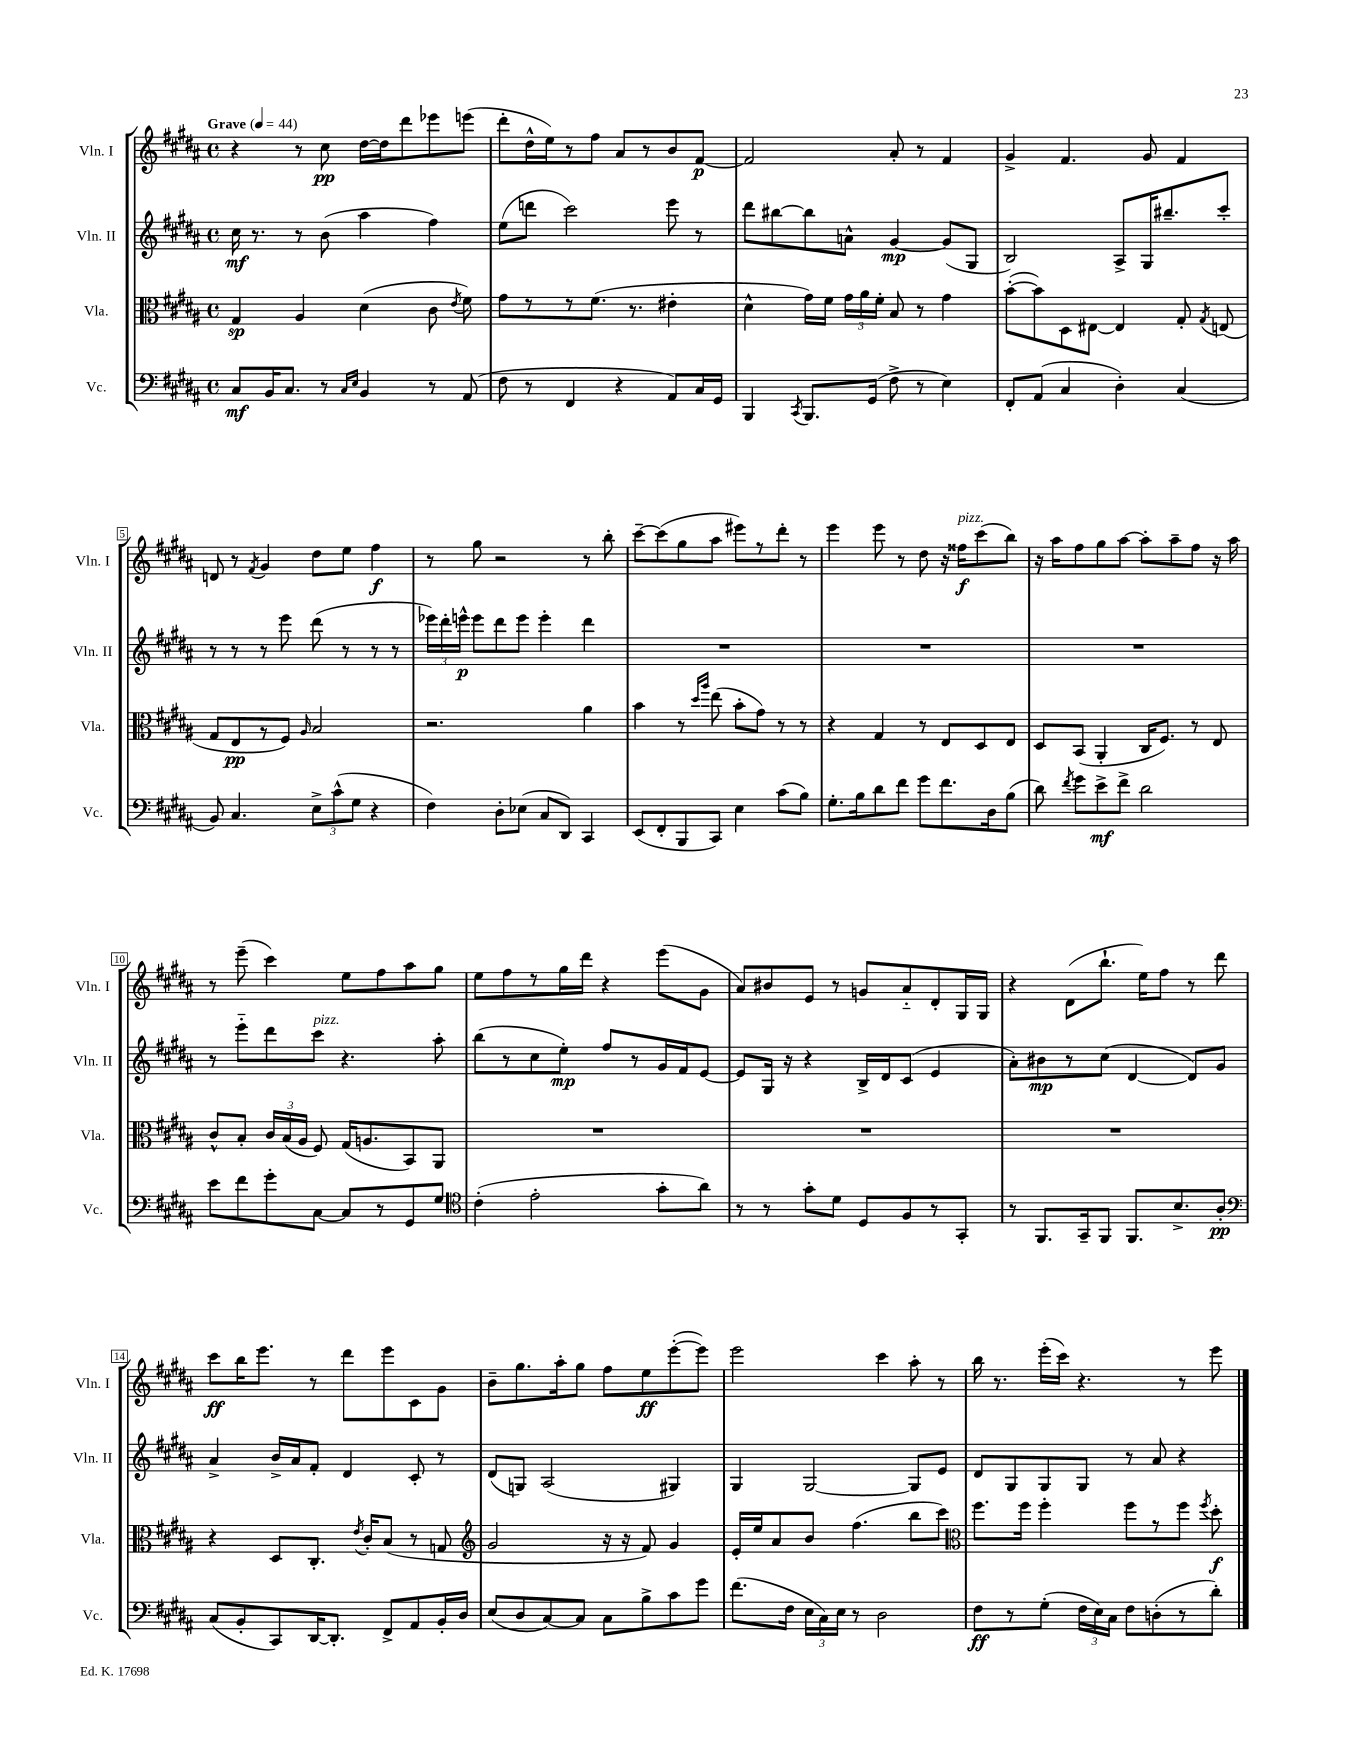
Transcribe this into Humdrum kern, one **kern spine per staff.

**kern	**dynam	**kern	**dynam	**kern	**dynam	**kern	**dynam
*part4	*part4	*part3	*part3	*part2	*part2	*part1	*part1
*staff4	*staff4	*staff3	*staff3	*staff2	*staff2	*staff1	*staff1
*I"Vc.	*	*I"Vla.	*	*I"Vln. II	*	*I"Vln. I	*
*I'Vc.	*	*I'Vla.	*	*I'Vln. II	*	*I'Vln. I	*
*clefF4	*	*clefC3	*	*clefG2	*	*clefG2	*
*k[f#c#g#d#a#]	*	*k[f#c#g#d#a#]	*	*k[f#c#g#d#a#]	*	*k[f#c#g#d#a#]	*
*M4/4	*	*M4/4	*	*M4/4	*	*M4/4	*
*met(c)	*	*met(c)	*	*met(c)	*	*met(c)	*
*MM44	*	*MM44	*	*MM44	*	*MM44	*
=1	=1	=1	=1	=1	=1	=1	=1
!	!	!	!	!	!	!LO:TX:a:B:t=Grave	!
8C#/L	mf	4G#/	sp	16cc#\	mf	4r	.
.	.	.	.	8.r	.	.	.
16BB/K	.	.	.	.	.	.	.
8.C#/J	.	.	.	.	.	.	.
.	.	4A#/	.	8r	.	8r	.
8r	.	.	.	(8b\	.	8cc#\	pp
16qqC#/LL	.	.	.	.	.	.	.
16qqE/JJ	.	.	.	.	.	.	.
4BB/	.	(4d#\	.	4aa#\	.	[16dd#\LL	.
.	.	.	.	.	.	16dd#\J]	.
.	.	.	.	.	.	8ddd#\	.
8r	.	8c#\	.	4ff#\)	.	8eee-X\	.
.	.	8qe/	.	.	.	.	.
(8AA#/	.	8f#\)	.	.	.	(8eeen\J	.
=2	=2	=2	=2	=2	=2	=2	=2
8F#\	.	8g#\L	.	(8ee\L	.	8ddd#'\L	.
8r	.	8r	.	8dddn\J	.	16dd#^^\L	.
.	.	.	.	.	.	16ee\J)	.
4FF#/	.	8r	.	2ccc#\)	.	8r	.
.	.	(8.f#\J	.	.	.	8ff#\J	.
4r	.	.	.	.	.	8a#/L	.
.	.	8.r	.	.	.	.	.
.	.	.	.	.	.	8r	.
8AA#/L)	.	4e#X'\	.	8eee\	.	8b/	.
16C#/L	.	.	.	8r	.	[8f#/J	p
16GG#/JJ	.	.	.	.	.	.	.
=3	=3	=3	=3	=3	=3	=3	=3
4BBB/	.	4d#^^\	.	8ddd#\L	.	2f#/]	.
.	.	.	.	[8bb#X\	.	.	.
8qCC#/	.	.	.	.	.	.	.
8.BBB/L	.	16g#\LL)	.	8bb#\]	.	.	.
.	.	16f#\JJ	.	.	.	.	.
.	.	24g#\LL	.	8an^^\J	.	.	.
.	.	24a#\	.	.	.	.	.
(16GG#/Jk	.	.	.	.	.	.	.
.	.	24f#'\JJ	.	.	.	.	.
8F#^\	.	8B/	.	[4g#/	mp	8a#'/	.
8r	.	8r	.	.	.	8r	.
4E\)	.	4g#\	.	(8g#/L]	.	4f#/	.
.	.	.	.	8G#/J	.	.	.
=4	=4	=4	=4	=4	=4	=4	=4
8FF#'/L	.	([8b'\L	.	2B/)	.	4g#^/	.
(8AA#/J	.	8b\])	.	.	.	.	.
4C#/	.	8D#\	.	.	.	4.f#/	.
.	.	[8E#X\J	.	.	.	.	.
4D#'\)	.	4E#/]	.	8A#^/L	.	.	.
.	.	.	.	16G#/K	.	8g#/	.
.	.	.	.	8.bb#X~/	.	.	.
(4C#/	.	8G#'/	.	.	.	4f#/	.
.	.	8qG#/	.	.	.	.	.
.	.	(8En/	.	8ccc#'/J	.	.	.
!!LO:LB:g=z
=5	=5	=5	=5	=5	=5	=5	=5
8BB/)	.	8G#/L	.	8r	.	8dn/	.
4.C#/	.	8E/	pp	8r	.	8r	.
.	.	.	.	.	.	8qf#/	.
.	.	8r	.	8r	.	4g#/	.
.	.	8F#/J)	.	8eee\	.	.	.
.	.	16qqA#/	.	.	.	.	.
12E^\L	.	2B/	.	(8ddd#\	.	8dd#\L	.
(12c#^^\	.	.	.	.	.	.	.
.	.	.	.	8r	.	8ee\J	.
12G#\J	.	.	.	.	.	.	.
4r	.	.	.	8r	.	4ff#\	f
.	.	.	.	8r	.	.	.
=6	=6	=6	=6	=6	=6	=6	=6
4F#\)	.	2.r	.	24eee-X\LL)	.	8r	.
.	.	.	.	24ddd#'\	.	.	.
.	.	.	.	24eeen^^\JJ	p	.	.
.	.	.	.	8eee\L	.	8gg#\	.
8D#'\L	.	.	.	8ddd#\	.	2r	.
(8E-X\J	.	.	.	8eee\J	.	.	.
8C#/L	.	.	.	4eee'\	.	.	.
8DD#/J)	.	.	.	.	.	.	.
4CC#/	.	4a#\	.	4ddd#\	.	8r	.
.	.	.	.	.	.	8bb'\	.
=7	=7	=7	=7	=7	=7	=7	=7
(8EE/L	.	4b\	.	1r	.	[8ccc#~\L	.
8FF#'/	.	.	.	.	.	(8ccc#\]	.
8BBB/	.	8r	.	.	.	8gg#\	.
.	.	16qqdd#/LL	.	.	.	.	.
.	.	16qqaa#/JJ	.	.	.	.	.
8CC#/J)	.	(8ee\	.	.	.	8aa#\J	.
4E\	.	8b'\L	.	.	.	8eee#X\L)	.
.	.	8g#\J)	.	.	.	8r	.
(8c#\L	.	8r	.	.	.	8ddd#'\J	.
8B\J)	.	8r	.	.	.	8r	.
=8	=8	=8	=8	=8	=8	=8	=8
8.G#'\L	.	4r	.	1r	.	4eee\	.
16B\k	.	.	.	.	.	.	.
8d#\	.	4G#/	.	.	.	8eee\	.
8f#\J	.	.	.	.	.	8r	.
8g#\L	.	8r	.	.	.	8dd#\	.
8.f#\	.	8E/L	.	.	.	16r	.
!	!	!	!	!	!	!LO:TX:a:i:t=pizz.	!
.	.	.	.	.	.	16ff##X\KL	f
.	.	8D#/	.	.	.	(8ccc#\	.
16D#\k	.	.	.	.	.	.	.
(8B\J	.	8E/J	.	.	.	8bb\J)	.
=9	=9	=9	=9	=9	=9	=9	=9
8d#\)	.	8D#/L	.	1r	.	16r	.
.	.	.	.	.	.	16aa#\KL	.
8qf#/	.	.	.	.	.	.	.
8g#\L	.	(8BB/J	.	.	.	8ff#\	.
8e^\	mf	4AA#'/	.	.	.	8gg#\	.
8f#^\J	.	.	.	.	.	[8aa#\J	.
2d#\	.	16C#/KL	.	.	.	8aa#'\L]	.
.	.	8.F#/J)	.	.	.	.	.
.	.	.	.	.	.	8aa#~\	.
.	.	8r	.	.	.	8ff#\J	.
.	.	8E/	.	.	.	16r	.
.	.	.	.	.	.	16aa#\	.
!!LO:LB:g=z
=10	=10	=10	=10	=10	=10	=10	=10
8e\L	.	8c#^^/L	.	8r	.	8r	.
8f#\	.	8B'/J	.	8eee\L	.	(8eee~\	.
8g#'\	.	24c#/LL	.	8ddd#\	.	4ccc#\)	.
.	.	(24B/	.	.	.	.	.
.	.	24A#/JJ	.	.	.	.	.
!	!	!	!	!LO:TX:a:i:t=pizz.	!	!	!
[8C#\J	.	8F#/)	.	8ccc#\J	.	.	.
8C#/L]	.	(16G#/KL	.	4.r	.	8ee\L	.
.	.	8.An/	.	.	.	.	.
8r	.	.	.	.	.	8ff#\	.
8GG#/	.	8BB/)	.	.	.	8aa#\	.
8G#/J	.	8AA#/J	.	8aa#'\	.	8gg#\J	.
=11	=11	=11	=11	=11	=11	=11	=11
*clefC4	*	*	*	*	*	*	*
(4c#'\	.	1r	.	(8bb\L	.	8ee\L	.
.	.	.	.	8r	.	8ff#\	.
2e'\	.	.	.	8cc#\	.	8r	.
.	.	.	.	8ee'\J)	mp	16gg#\L	.
.	.	.	.	.	.	16ddd#\JJ	.
.	.	.	.	8ff#/L	.	4r	.
.	.	.	.	8r	.	.	.
8g#'\L	.	.	.	16g#/L	.	(8eee\L	.
.	.	.	.	16f#/J	.	.	.
8a#\J)	.	.	.	[8e/J	.	8g#\J	.
=12	=12	=12	=12	=12	=12	=12	=12
8r	.	1r	.	8e/L]	.	8a#/L)	.
8r	.	.	.	16G#/Jk	.	8b#X/	.
.	.	.	.	16r	.	.	.
8g#'\L	.	.	.	4r	.	8e/J	.
8d#\J	.	.	.	.	.	8r	.
8D#/L	.	.	.	16B^/LL	.	8gn/L	.
.	.	.	.	16d#/J	.	.	.
8F#/	.	.	.	(8c#/J	.	8a#/	.
8r	.	.	.	4e/	.	8d#'/	.
8GG#'/J	.	.	.	.	.	16G#/L	.
.	.	.	.	.	.	16G#/JJ	.
=13	=13	=13	=13	=13	=13	=13	=13
8r	.	1r	.	8a#'\L)	.	4r	.
8.FF#/L	.	.	.	8b#X\	mp	.	.
.	.	.	.	8r	.	(8d#\L	.
16GG#~/k	.	.	.	.	.	.	.
8FF#/J	.	.	.	(8cc#\J	.	8.bb`\J	.
8.FF#/L	.	.	.	[4d#/	.	.	.
.	.	.	.	.	.	16ee\KL)	.
.	.	.	.	.	.	8ff#\J	.
8.B^/	.	.	.	.	.	.	.
.	.	.	.	8d#/L])	.	8r	.
8A#'/J	pp	.	.	8g#/J	.	8ddd#\	.
!!LO:LB:g=z
=14	=14	=14	=14	=14	=14	=14	=14
*clefF4	*	*	*	*	*	*	*
(8C#/L	.	4r	.	4a#^/	.	8ccc#\L	ff
8BB'/	.	.	.	.	.	16bb\K	.
.	.	.	.	.	.	8.eee\J	.
8CC#/)	.	8D#/L	.	16b^/LL	.	.	.
.	.	.	.	16a#/J	.	.	.
[16DD#/K	.	8.C#'/J	.	8f#'/J	.	8r	.
8.DD#'/J]	.	.	.	.	.	.	.
.	.	.	.	4d#/	.	8ddd#\L	.
.	.	8qe/	.	.	.	.	.
.	.	16c#'/KL	.	.	.	.	.
8FF#^/L	.	(8B/J	.	.	.	8eee\	.
8AA#/	.	8r	.	8c#'/	.	8c#\	.
16BB'/L	.	8Gn/	.	8r	.	8g#\J	.
16D#/JJ	.	.	.	.	.	.	.
=15	=15	=15	=15	=15	=15	=15	=15
*	*	*clefG2	*	*	*	*	*
(8E/L	.	2g#/	.	(8d#/L	.	8b~\L	.
8D#/	.	.	.	8Gn/J)	.	8.gg#\	.
[8C#/)	.	.	.	(2A#/	.	.	.
.	.	.	.	.	.	16aa#'\k	.
8C#/J]	.	.	.	.	.	8gg#\J	.
8C#\L	.	16r	.	.	.	8ff#\L	.
.	.	16r	.	.	.	.	.
8B^\	.	8f#/)	.	.	.	8ee\	ff
8c#\	.	4g#/	.	4G#X/)	.	([8eee'\	.
8g#\J	.	.	.	.	.	8eee\J])	.
=16	=16	=16	=16	=16	=16	=16	=16
(8.f#\L	.	16e'/LL	.	4G#/	.	2eee\	.
.	.	16ee/J	.	.	.	.	.
.	.	8a#/	.	.	.	.	.
16F#\Jk	.	.	.	.	.	.	.
24E\LL	.	8b/J	.	[2G#/	.	.	.
24C#\)	.	.	.	.	.	.	.
24E\JJ	.	.	.	.	.	.	.
8r	.	(4.ff#\	.	.	.	.	.
2D#\	.	.	.	.	.	4ccc#\	.
.	.	8bb\L	.	8G#/L]	.	8aa#'\	.
.	.	8ccc#\J)	.	8e/J	.	8r	.
=17	=17	=17	=17	=17	=17	=17	=17
*	*	*clefC3	*	*	*	*	*
8F#\L	ff	8.ff#\L	.	8d#/L	.	16bb\	.
.	.	.	.	.	.	8.r	.
8r	.	.	.	8G#/	.	.	.
.	.	16ff#\Jk	.	.	.	.	.
(8G#'\J	.	4ff#'\	.	8G#/	.	(16eee'\LL	.
.	.	.	.	.	.	16ccc#\JJ)	.
24F#\LL	.	.	.	8G#/J	.	4.r	.
24E\)	.	.	.	.	.	.	.
24C#\JJ	.	.	.	.	.	.	.
8F#\L	.	8ff#\L	.	8r	.	.	.
(8Dn'\	.	8r	.	8a#/	.	.	.
8r	.	8ff#\J	.	4r	.	8r	.
.	.	8qff#/	.	.	.	.	.
8d#'\J)	.	8dd#'\	f	.	.	8eee\	.
==	==	==	==	==	==	==	==
*-	*-	*-	*-	*-	*-	*-	*-
